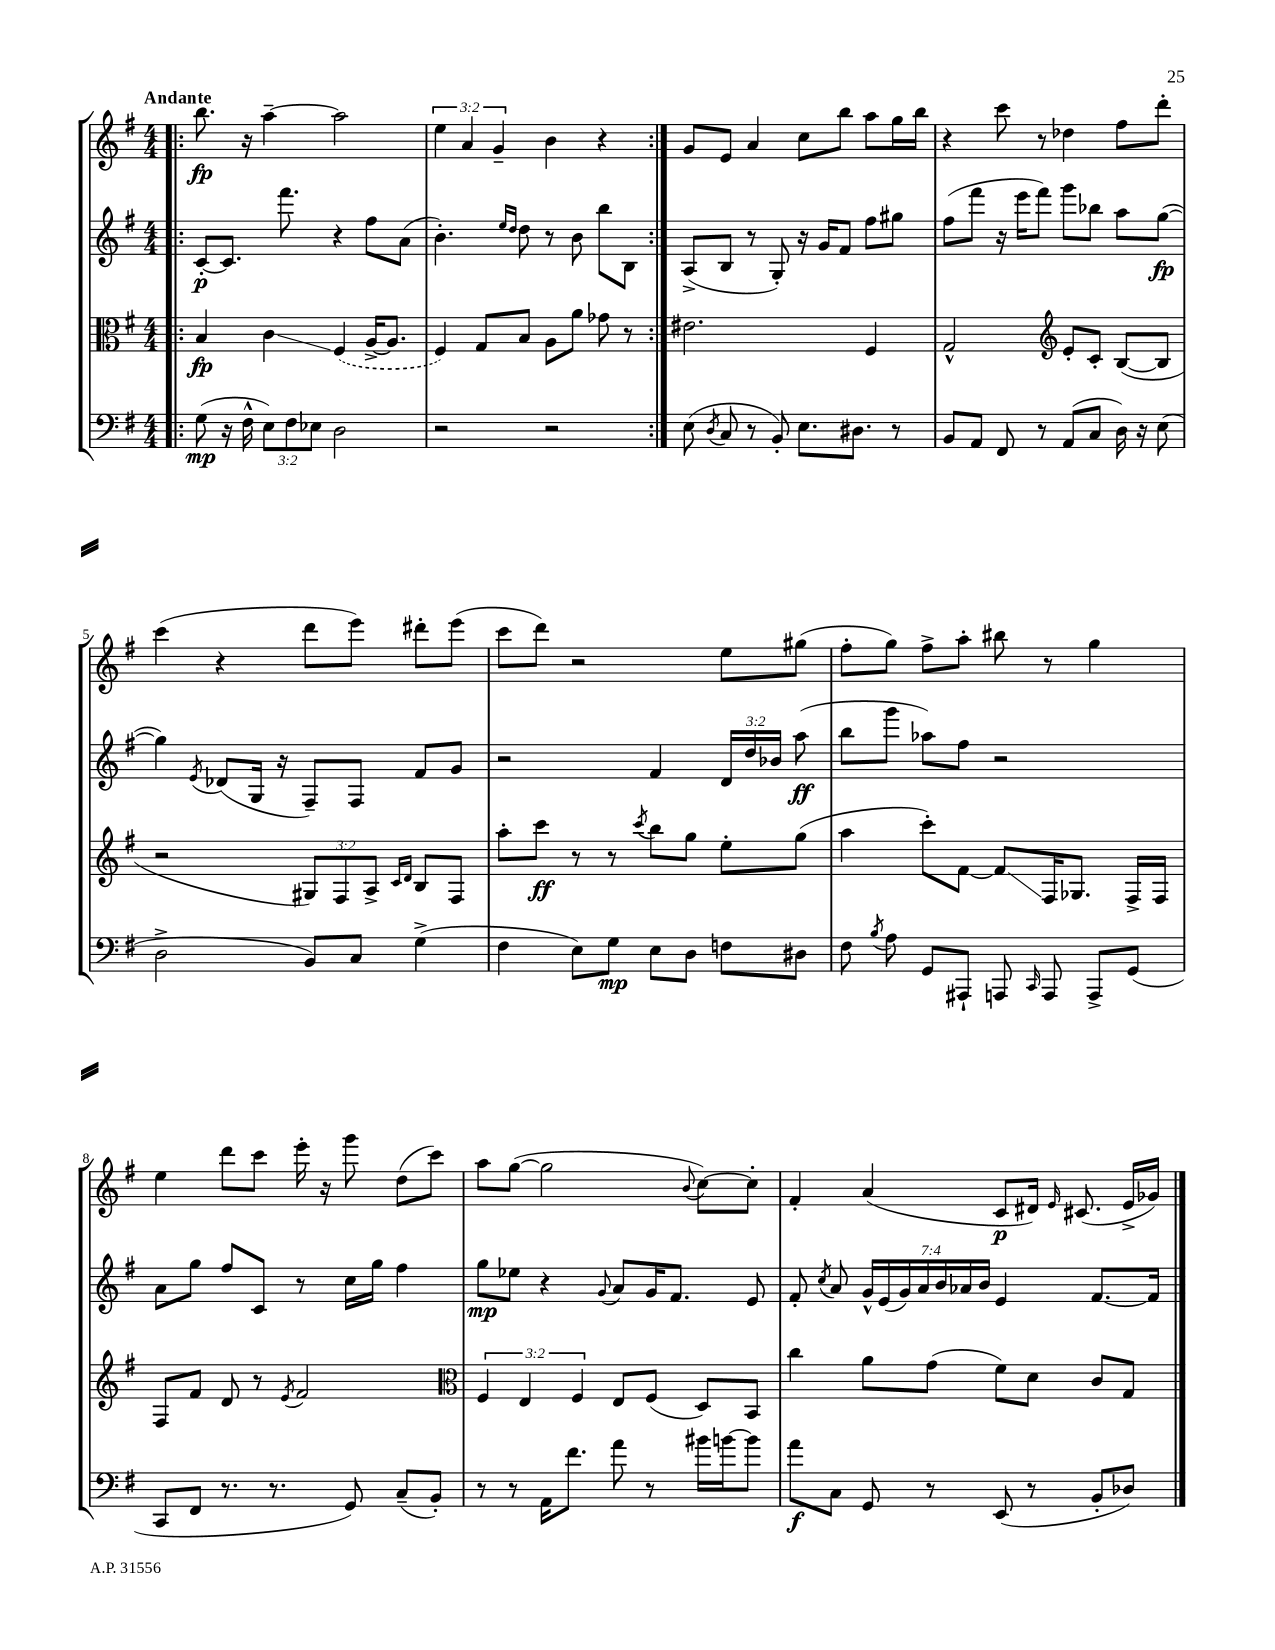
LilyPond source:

<<
\new StaffGroup <<
\new Staff = "s0" {
    \clef treble \key g \major \numericTimeSignature \time 4/4 \override Staff.TupletNumber.text = #tuplet-number::calc-fraction-text \tempo "Andante"
    \autoBeamOff \repeat volta 2 { \bar ".|:" b''8.\fp r16 a''4~-- a''2 |
    \tuplet 3/2 { e''4 a'4 g'4-- } b'4 r4 | }
    g'8[ e'8] a'4 c''8[ b''8] a''8[ g''16 b''16] |
    r4 c'''8 r8 des''4 fis''8[ d'''8]-. |
    c'''4( r4 d'''8[ e'''8]) dis'''8[-. e'''8]( |
    c'''8[ d'''8]) r2 e''8[ gis''8]( |
    fis''8[-. g''8]) fis''8[-> a''8]-. bis''8 r8 g''4 |
    e''4 d'''8[ c'''8] e'''16-. r16 g'''8 d''8[( c'''8]) |
    a''8[ g''8]~( g''2 \appoggiatura { b'8 } c''8[~) c''8]-. |
    fis'4-. a'4( c'8[\p dis'16]) \grace { e'16 } cis'8.( e'16[-> ges'16]) \bar "|." |
}
\new Staff = "s1" {
    \clef treble \key g \major \numericTimeSignature \time 4/4 \override Staff.TupletNumber.text = #tuplet-number::calc-fraction-text
    \autoBeamOff \repeat volta 2 { \bar ".|:" c'8[~-.\p c'8.] fis'''8. r4 fis''8[ a'8]( |
    b'4.-.) \grace { e''16[ d''16] } d''8 r8 b'8 b''8[ b8] | }
    a8[->( b8] r8 g8-.) r16 g'16[ fis'8] fis''8[ gis''8] |
    fis''8[( fis'''8] r16 e'''16[ fis'''8]) g'''8[ bes''8] a''8[ g''8]~\fp( |
    g''4) \acciaccatura { e'8 } des'8[( g16] r16 fis8[--) fis8] fis'8[ g'8] |
    r2 fis'4 \tuplet 3/2 { d'16[ d''16 bes'16] } a''8\ff( |
    b''8[ g'''8] aes''8[) fis''8] r2 |
    a'8[ g''8] fis''8[ c'8] r8 c''16[ g''16] fis''4 |
    g''8[\mp ees''8] r4 \appoggiatura { g'8 } a'8[ g'16 fis'8.] e'8 |
    fis'8-. \acciaccatura { c''8 } a'8 \tuplet 7/4 { g'16[-^ e'16( g'16) a'16 b'16 aes'16 b'16] } e'4 fis'8.[~ fis'16] \bar "|." |
}
\new Staff = "s2" {
    \clef alto \key g \major \numericTimeSignature \time 4/4 \override Staff.TupletNumber.text = #tuplet-number::calc-fraction-text
    \autoBeamOff \repeat volta 2 { \bar ".|:" b4\fp c'4\glissando \once \slurDashed fis4( a16[~-> a8.] |
    fis4) g8[ b8] a8[ a'8] ges'8 r8 | }
    eis'2. fis4 |
    g2-^ \clef treble e'8[-. c'8]-. b8[~( b8] |
    r2 \tuplet 3/2 { gis8[) fis8 a8]-> } \grace { c'16[ d'16] } b8[ fis8] |
    a''8[-. c'''8]\ff r8 r8 \acciaccatura { c'''8 } b''8[ g''8] e''8[-. g''8]( |
    a''4 c'''8[-.) fis'8]~ fis'8[\glissando fis16 ges8.] fis16[-> fis16] |
    fis8[ fis'8] d'8 r8 \acciaccatura { e'8 } fis'2 |
    \clef alto \tuplet 3/2 { fis4 e4 fis4 } e8[ fis8]( d8[) b,8] |
    c''4 a'8[ g'8]( fis'8[) d'8] c'8[ g8] \bar "|." |
}
\new Staff = "s3" {
    \clef bass \key g \major \numericTimeSignature \time 4/4 \override Staff.TupletNumber.text = #tuplet-number::calc-fraction-text
    \autoBeamOff \repeat volta 2 { \bar ".|:" g8\mp( r16 fis16-^ \tuplet 3/2 { e8[) fis8 ees8] } d2 |
    r2 r2 | }
    e8( \acciaccatura { d8 } c8 r8 b,8-.) e8.[ dis8.] r8 |
    b,8[ a,8] fis,8 r8 a,8[( c8] d16) r16 e8( |
    d2-> b,8[) c8] g4->( |
    fis4 e8[) g8]\mp e8[ d8] f8[ dis8] |
    fis8 \acciaccatura { b8 } a8 g,8[ ais,,8]-! a,,8 \grace { c,16 } a,,8 a,,8[-> g,8]( |
    c,8[ fis,8] r8. r8. g,8) c8[--( b,8]-.) |
    r8 r8 a,16[ fis'8.] a'8 r8 bis'16[ b'16~ b'8] |
    a'8[\f c8] g,8 r8 e,8( r8 b,8[-. des8]) \bar "|." |
}
>>
>>
